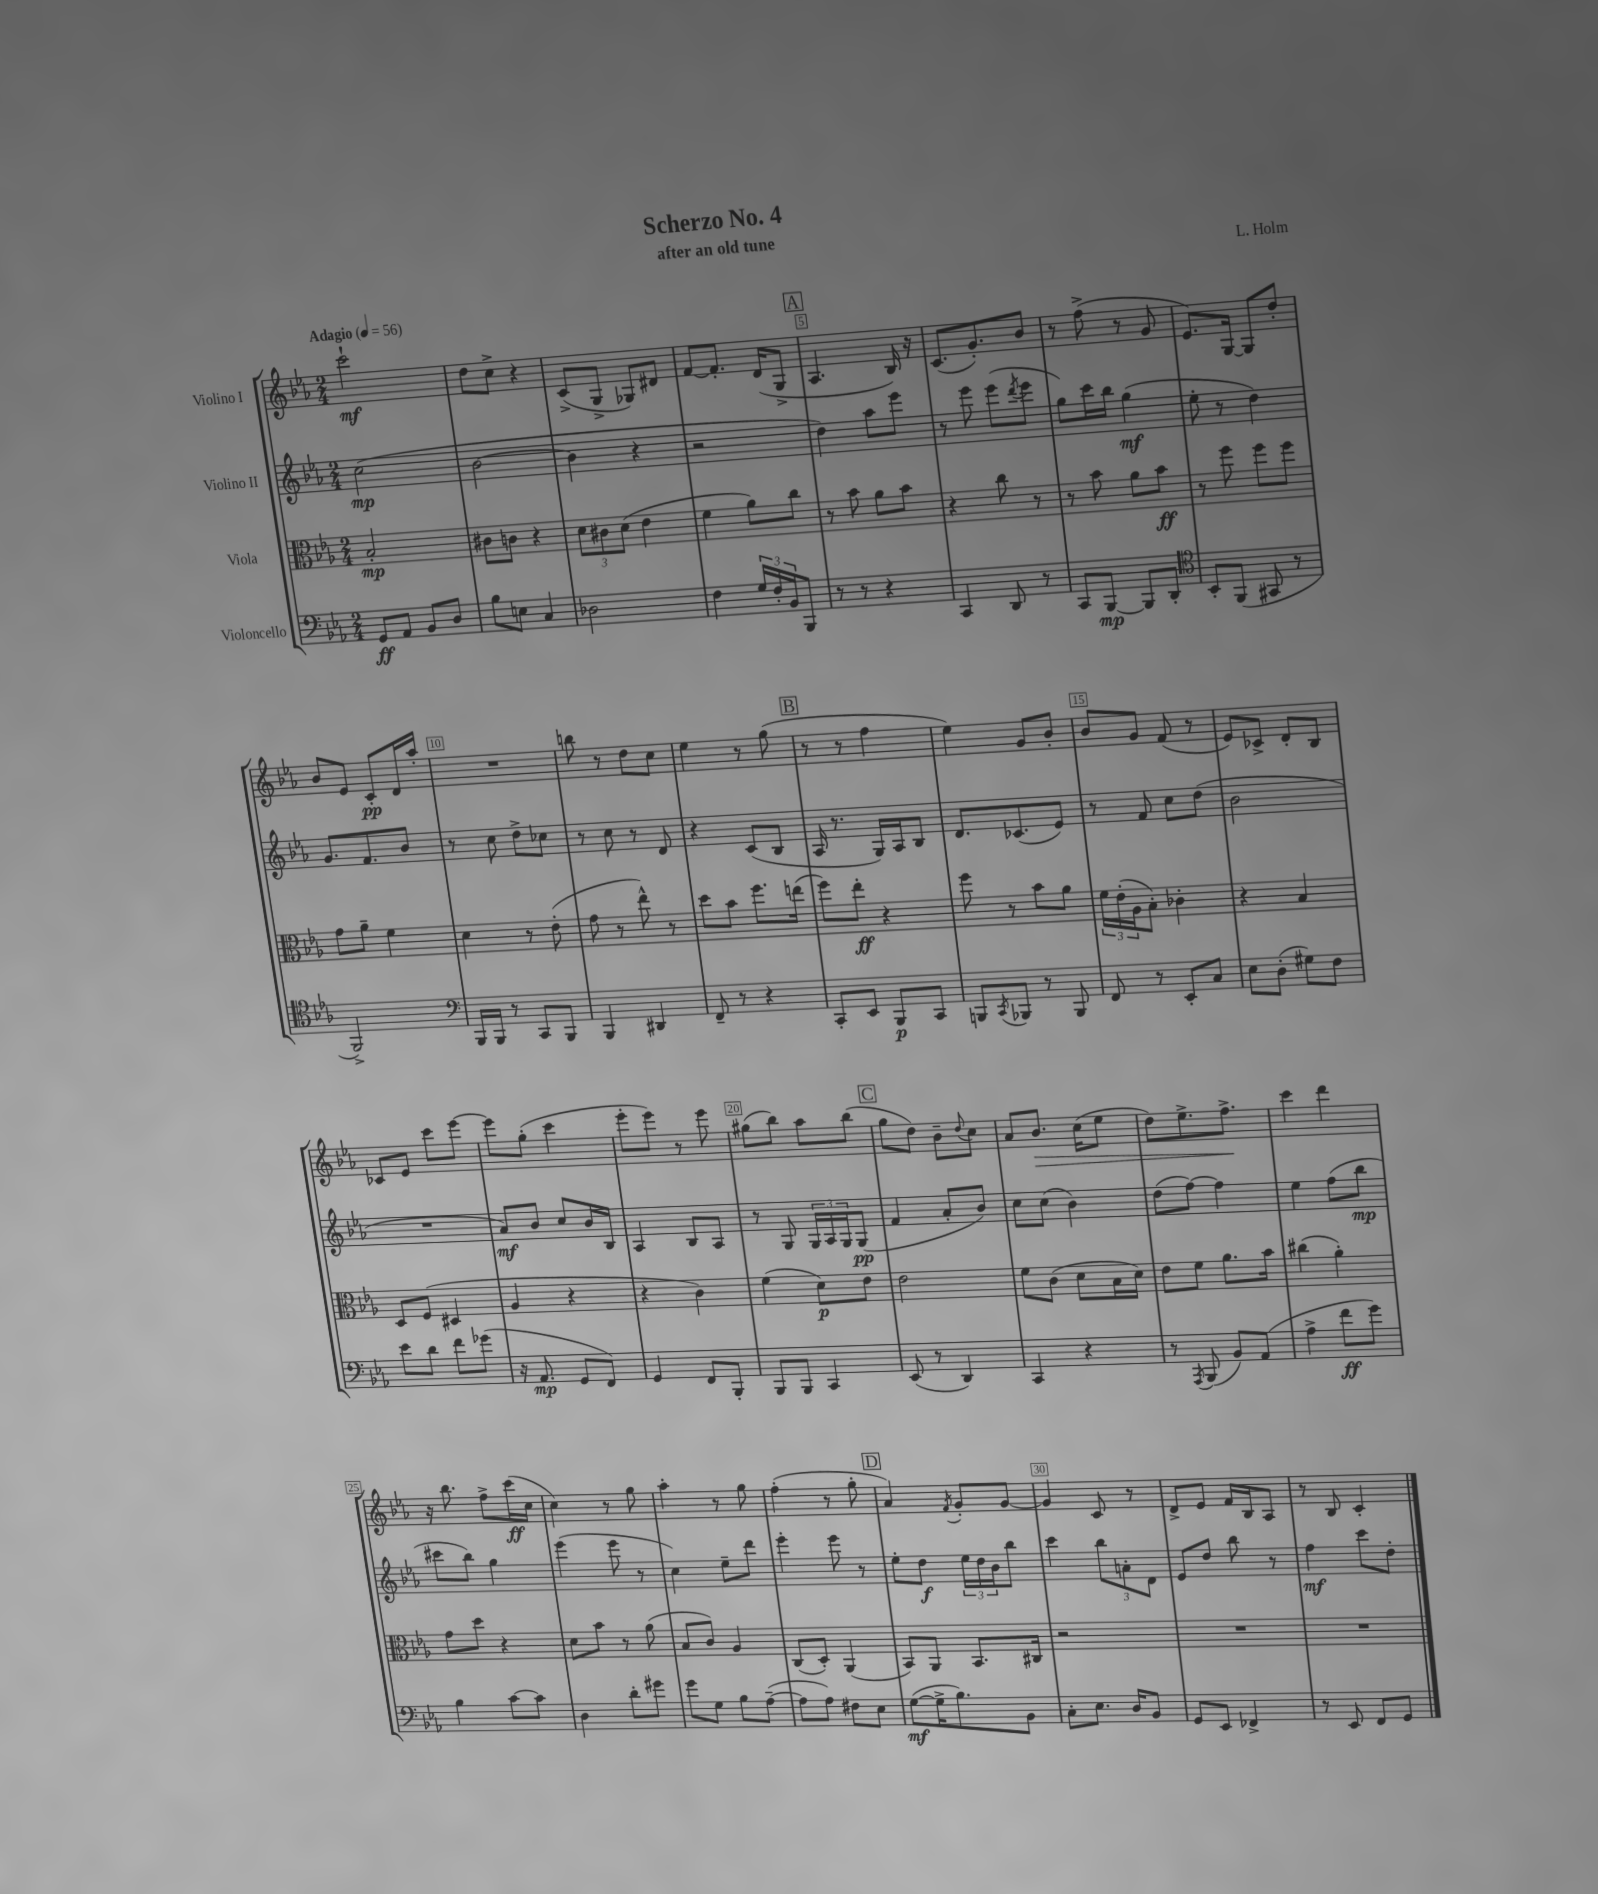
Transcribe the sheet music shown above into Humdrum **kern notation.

**kern	**kern	**kern	**kern
*staff4	*staff3	*staff2	*staff1
*clefF4	*clefC3	*clefG2	*clefG2
*k[b-e-a-]	*k[b-e-a-]	*k[b-e-a-]	*k[b-e-a-]
*M2/4	*M2/4	*M2/4	*M2/4
*MM56	*MM56	*MM56	*MM56
8GG/L	2B-'/	(2cc\	2ccc`\
8AA-/J	.	.	.
8BB-/L	.	.	.
8D/J	.	.	.
=	=	=	=
8B-\L	8c#\L	[2b-\	8dd\L
8E\J	8c\J	.	8cc^\J
4C/	4r	.	4r
=	=	=	=
2D-\	12d\L	4b-\]	(8c^/L
.	12c#\	.	.
.	.	.	8G^/J
.	(12d\J	.	.
.	4e-\	4r	8G-/L)
.	.	.	8d#/J
=	=	=	=
4F\	4f\	2r	[8f/L
.	.	.	8.f'/]J
24G/LL	8a-\L)	.	.
24F'/	.	.	.
.	.	.	(16d/LK
24BB-/J	.	.	.
8BBB-/J	8cc\J	.	8G^/J
=	=	=	=
8r	8r	4dd\)	4.A-/
8r	8b-\	.	.
4r	8a-\L	8aa-\L	.
.	8b-\J	8eee-\J	16B-/)
.	.	.	16r
=	=	=	=
4CC/	4r	8r	(8.c/L
.	.	8eee-\	.
.	.	.	8.g'/)
8DD/	8cc\	(8eee-\L	.
.	.	8qddd/	.
8r	8r	8eee-\J	8b-/J
=	=	=	=
8CC/L	8r	8gg\L)	8r
[8BBB-/J	8b-\	16ccc\L	(8ff^\
.	.	16bb-\JJ	.
8BBB-/]L	8a-\L	(4gg\	8r
8DD'/J	8b-\J	.	8g/
=	=	=	=
*clefC4	*	*	*
8BB-'/L	8r	8ee-'\	8.e-/L)
(8FF/J	8ff\	8r	.
.	.	.	[16G/Jk
8GG#/	8ff\L	4dd\)	8G/]L
8r	8ff\J	.	8dd'/J
=	=	=	=
2FF^/)	8g\L	8.g/L	8b-/L
.	8a-~\J	.	8e-/J
.	.	8.f/	.
.	4f\	.	8c'/L
.	.	8b-/J	16d/L
.	.	.	16aa-'/JJ
=	=	=	=
*clefF4	*	*	*
16BBB-/LL	4d\	8r	2r
16BBB-/JJ	.	.	.
8r	.	8cc\	.
8CC/L	8r	8dd^\L	.
8BBB-/J	(8e-'\	8cc-\J	.
=	=	=	=
4BBB-/	8g\	8r	8bb\
.	8r	8cc\	8r
4DD#/	8ee-^^\)	8r	8dd\L
.	8r	8d/	8cc\J
=	=	=	=
8FF~/	8dd\L	4r	4ee-\
8r	8b-\J	.	.
4r	8.ff\L	(8c/L	8r
.	.	8B-/J	(8gg\
.	(16ee\Jk	.	.
=	=	=	=
8CC'/L	8ff\L)	16A-/	8r
.	.	8.r	.
8EE-/J	8ee-'\J	.	8r
8BBB-/L	4r	16G/LL)	4ff\
.	.	16A-/J	.
8CC/J	.	8B-/J	.
=	=	=	=
8BBB/L	8ff\	8.d/L	4ee-\)
8qCC/	.	.	.
8BBB-/J	8r	.	.
.	.	(8.c-/	.
8r	8b-\L	.	8g/L
8BBB-/	8a-\J	8e-/J)	8b-'/J
=	=	=	=
8FF/	24f\LL	8r	8b-/L
.	(24e-'\	.	.
.	24A-\J	.	.
8r	8B-'\J)	8f/	8g/J
8EE-'/L	4c-'\	8cc\L	(8f/
8C/J	.	(8dd\J	8r
=	=	=	=
8E-\L	4r	2b-\	8e-/L)
(8D'\J	.	.	8c-^/J
8G#\L)	4B-/	.	8d'/L
8F\J	.	.	8B-/J
=	=	=	=
8e-\L	8D/L	2r	8c-/L
8d\J	(8F/J	.	8e-/J
8f\L	4D#/	.	8ccc\L
(8g-\J	.	.	[8eee-\J
=	=	=	=
16r	4A-/	8a-/L)	8eee-\]L
8.AA-/	.	.	.
.	.	8b-/J	(8gg'\J
8GG/L	4r	8cc/L	4ccc\
8FF/J)	.	16b-/L	.
.	.	16B-/JJ	.
=	=	=	=
4GG/	4r	4A-/	8eee-'\L
.	.	.	8eee-\J)
8FF/L	4c\)	8B-/L	8r
8BBB-'/J	.	8A-/J	8eee-\
=	=	=	=
8BBB-/L	(4f\	8r	(8gg#\L
8BBB-/J	.	8G/	8bb-\J)
4CC/	8d\L)	24G/LL	8aa-\L
.	.	24A-/	.
.	.	24G/J	.
.	8e-\J	(8G/J	(8bb-\J
=	=	=	=
(8EE-/	2e-\	4f/	8gg\L
8r	.	.	8dd\J)
4DD/)	.	8a-'/L	8b-~\L
.	.	.	8qqdd/
.	.	8b-/J)	8cc\J
=	=	=	=
4CC/	8f\L	8cc\L	8a-/L
.	(8c\J	(8cc\J	8.b-/J
4r	8d\L	4b-\)	.
.	.	.	(16cc\LK
.	16B-\L	.	8ee-\J
.	16d\JJ)	.	.
=	=	=	=
8r	8e-\L	(8dd\L	8dd\L)
8qAAA-/	.	.	.
(8BBB-/	8f\J	[8ff\J)	8.ee-^\
8BB-/L)	8.a-\L	4ff\]	.
.	.	.	8.ff^\J
(8AA-/J	.	.	.
.	16b-\Jk	.	.
=	=	=	=
4A-^\	(4cc#\	4ee-\	4ccc\
8f\L	4a-'\)	(8ff\L	4ddd\
8g\J)	.	8bb-\J	.
=	=	=	=
4B-\	8g\L	8ccc#\L	16r
.	.	.	8.bb-\
.	8dd\J	8bb-\J)	.
[8c\L	4r	4gg\	8ff^\L
8c\]J	.	.	(16ccc\L
.	.	.	16cc\JJ
=	=	=	=
4D\	8d\L	(4eee-\	4cc\)
.	8b-\J	.	.
8d'\L	8r	8eee-\	8r
8g#\J	(8a-\	8r	8gg\
=	=	=	=
8g\L	8B-/L	4cc\)	4aa-'\
8G\J	8c/J)	.	.
8B-\L	4A-/	8ee-~\L	8r
([8A-~\J	.	8ddd\J	8gg\
=	=	=	=
8A-\]L	(8C/L	4eee-'\	(4ff'\
8A-\J)	8D'/J)	.	.
8F#\L	(4AA-/	8eee-\	8r
8E-\J	.	8r	8gg'\
=	=	=	=
([8G\L	8BB-/L)	8ee-'\L	4a-/)
16G^\]K	8AA-/J	8dd\J	.
8.B-\)	.	.	.
.	.	.	8qf/
.	8.BB-/L	24ee-\LL	8g'/L
.	.	24dd\	.
.	.	24b-\J	.
8BB-\J	.	8bb-\J	[8g/J
.	16C#/Jk	.	.
=	=	=	=
8C'\L	2r	4ccc\	4g/]
8.E-\J	.	.	.
.	.	12bb-\L	8c/
16D/LK	.	.	.
.	.	12a'\	.
8BB-/J	.	.	8r
.	.	12d\J	.
=	=	=	=
8GG/L	2r	8e-/L	8d^/L
8EE-/J	.	8dd/J	8e-/J
4FF-^/	.	8bb-\	16f/LL
.	.	.	16B-/J
.	.	8r	8A-/J
=	=	=	=
8r	2r	4ff\	8r
8EE-/	.	.	8B-/
8FF/L	.	8ccc\L	4c'/
8GG/J	.	8dd'\J	.
==	==	==	==
*-	*-	*-	*-
